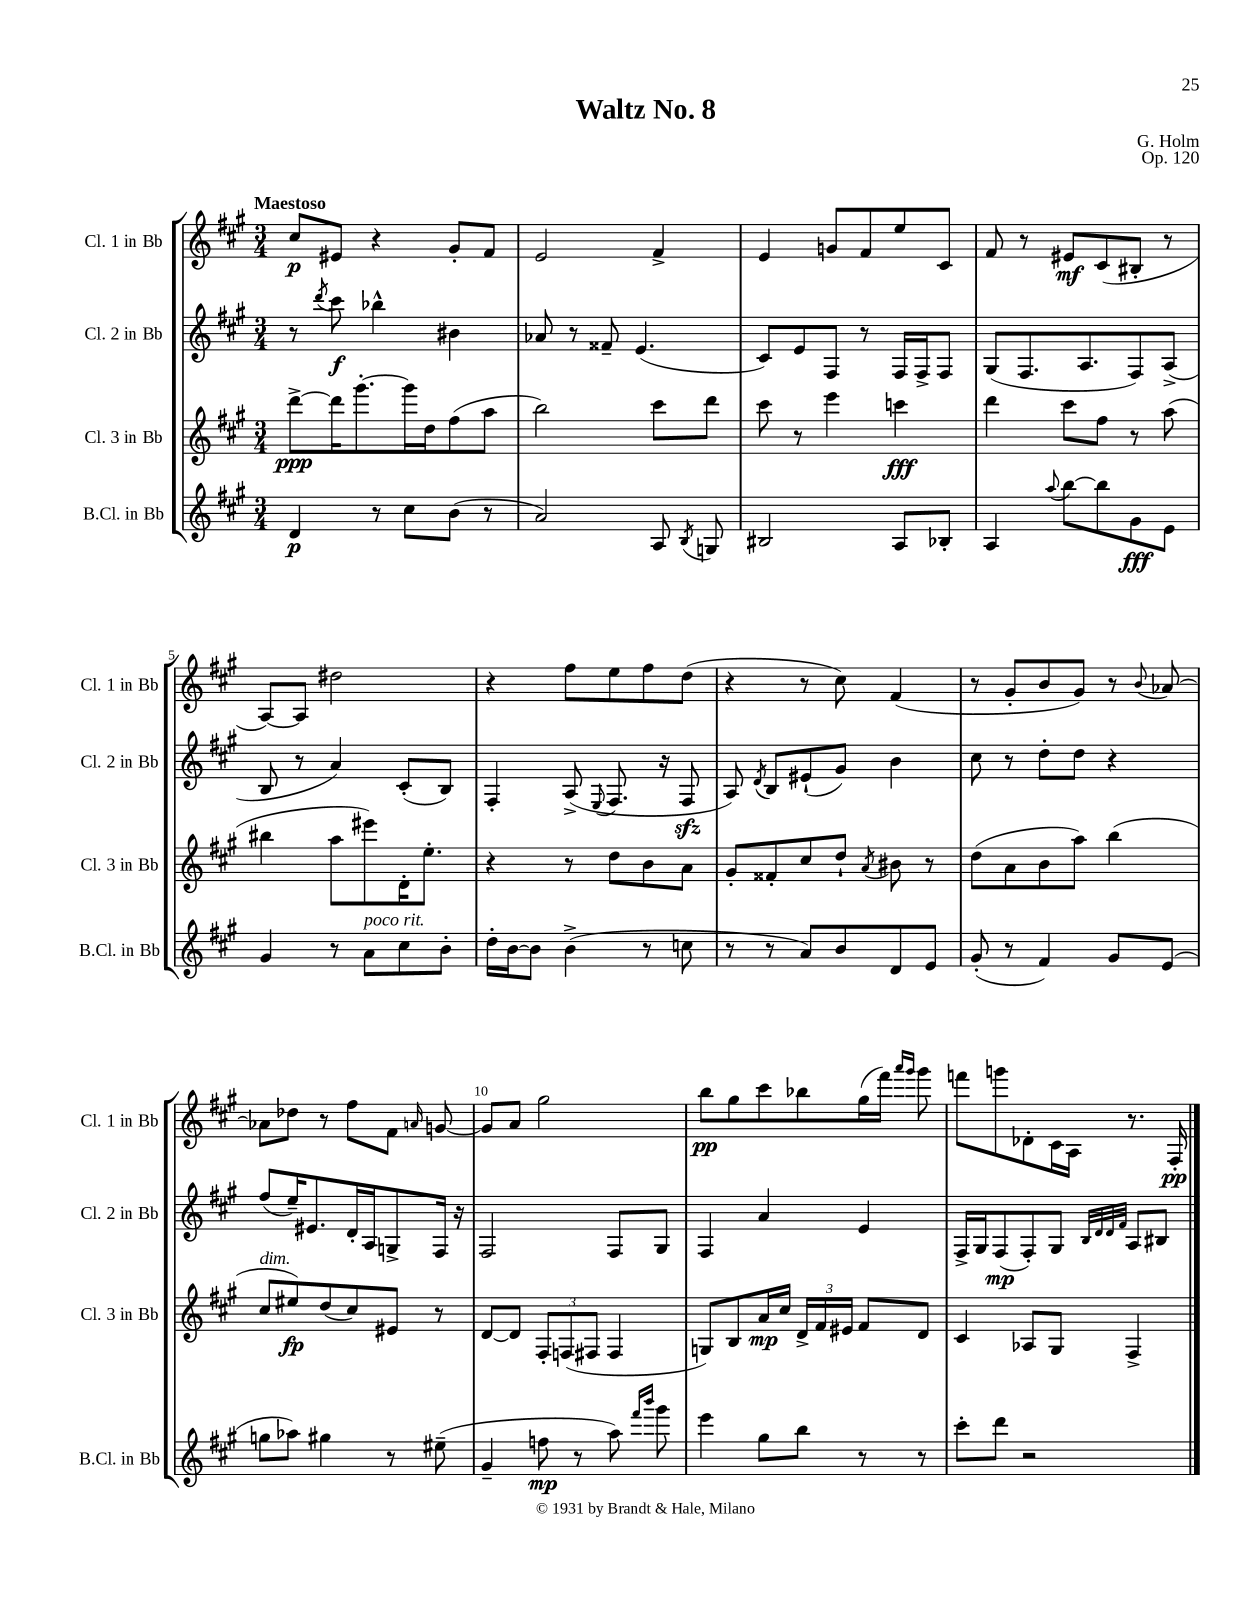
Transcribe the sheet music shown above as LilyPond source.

\header { title = "Waltz No. 8" composer = "G. Holm" opus = "Op. 120" }
<<
\new StaffGroup <<
\new Staff = "s0" \with { instrumentName = "Cl. 1 in Bb" shortInstrumentName = "Cl. 1 in Bb" } {
    \clef treble \key a \major \numericTimeSignature \time 3/4 \tempo "Maestoso"
    \autoBeamOff cis''8[\p eis'8] r4 gis'8[-. fis'8] |
    e'2 fis'4-> |
    e'4 g'8[ fis'8 e''8 cis'8] |
    fis'8 r8 eis'8[\mf cis'8( bis8]-. r8 |
    a8[~) a8] dis''2 |
    r4 fis''8[ e''8 fis''8 d''8]( |
    r4 r8 cis''8) fis'4( |
    r8 gis'8[-. b'8 gis'8]) r8 \appoggiatura { b'8 } aes'8~ |
    aes'8[ des''8] r8 fis''8[ fis'8] \grace { a'16 } g'8~ |
    g'8[ a'8] gis''2 |
    b''8[\pp gis''8 cis'''8 bes''8 gis''16( fis'''16]) \grace { a'''16[ gis'''16] } gis'''8 |
    f'''8[ g'''8 des'8-. cis'16 a16] r8. fis16-.\pp \bar "|." |
}
\new Staff = "s1" \with { instrumentName = "Cl. 2 in Bb" shortInstrumentName = "Cl. 2 in Bb" } {
    \clef treble \key a \major \numericTimeSignature \time 3/4
    \autoBeamOff r8 \acciaccatura { d'''8 } cis'''8\f bes''4-^ bis'4 |
    aes'8 r8 fisis'8-- e'4.( |
    cis'8[) e'8 fis8] r8 fis16[ fis16-> fis8] |
    gis8[( fis8. a8. fis8) a8]->( |
    b8 r8 a'4) cis'8[-.( b8]) |
    fis4-. a8->( \appoggiatura { e8 } fis8. r16 fis8\sfz |
    a8) \acciaccatura { d'8 } b8[ eis'8-!( gis'8]) b'4 |
    cis''8 r8 d''8[-. d''8] r4 |
    fis''8[( e''16--) eis'8. d'16-. a16 g8-> fis16] r16 |
    fis2 fis8[ gis8] |
    fis4 a'4 e'4 |
    fis16[-> gis16 fis8\mp( fis8-.) gis8] \grace { b32[ d'32 d'32 fis'32] } a8[ bis8] \bar "|." |
}
\new Staff = "s2" \with { instrumentName = "Cl. 3 in Bb" shortInstrumentName = "Cl. 3 in Bb" } {
    \clef treble \key a \major \numericTimeSignature \time 3/4
    \autoBeamOff d'''8[~->\ppp d'''16 gis'''8.~-. gis'''16 d''16 fis''8( a''8] |
    b''2) cis'''8[ d'''8] |
    cis'''8 r8 e'''4 c'''4\fff |
    d'''4 cis'''8[ fis''8] r8 a''8( |
    bis''4 a''8[ eis'''8) d'16-. e''8.]-. |
    r4 r8 d''8[ b'8 a'8] |
    gis'8[-. fisis'8-. cis''8 d''8]-! \acciaccatura { a'8 } bis'8 r8 |
    d''8[( a'8 b'8 a''8]) b''4( |
    cis''8[^\markup { \italic "dim." } eis''8\fp) d''8( cis''8) eis'8] r8 |
    d'8[~ d'8] \tuplet 3/2 { fis8[-. f8( fis8] } fis4 |
    g8[) b8 a'16\mp cis''16] \tuplet 3/2 { d'16[-> fis'16 eis'16] } fis'8[ d'8] |
    cis'4 aes8[ gis8] fis4-> \bar "|." |
}
\new Staff = "s3" \with { instrumentName = "B.Cl. in Bb" shortInstrumentName = "B.Cl. in Bb" } {
    \clef treble \key a \major \numericTimeSignature \time 3/4
    \autoBeamOff d'4\p r8 cis''8[ b'8]( r8 |
    a'2) a8 \acciaccatura { b8 } g8 |
    bis2 a8[ bes8]-. |
    a4 \appoggiatura { a''8 } b''8[~ b''8 gis'8\fff e'8] |
    gis'4 r8 a'8[^\markup { \italic "poco rit." } cis''8 b'8]-. |
    d''16[-. b'16~ b'8] b'4->( r8 c''8 |
    r8 r8 a'8[) b'8 d'8 e'8] |
    gis'8-.( r8 fis'4) gis'8[ e'8]( |
    g''8[ aes''8]) gis''4 r8 eis''8--( |
    gis'4-- f''8\mp r8 a''8) \grace { fis'''16[ b'''16] } gis'''8 |
    e'''4 gis''8[ b''8] r8 r8 |
    cis'''8[-. d'''8] r2 \bar "|." |
}
>>
>>
\layout { \context { \Score \override BarNumber.break-visibility = ##(#f #t #t) barNumberVisibility = #(every-nth-bar-number-visible 5) } }
